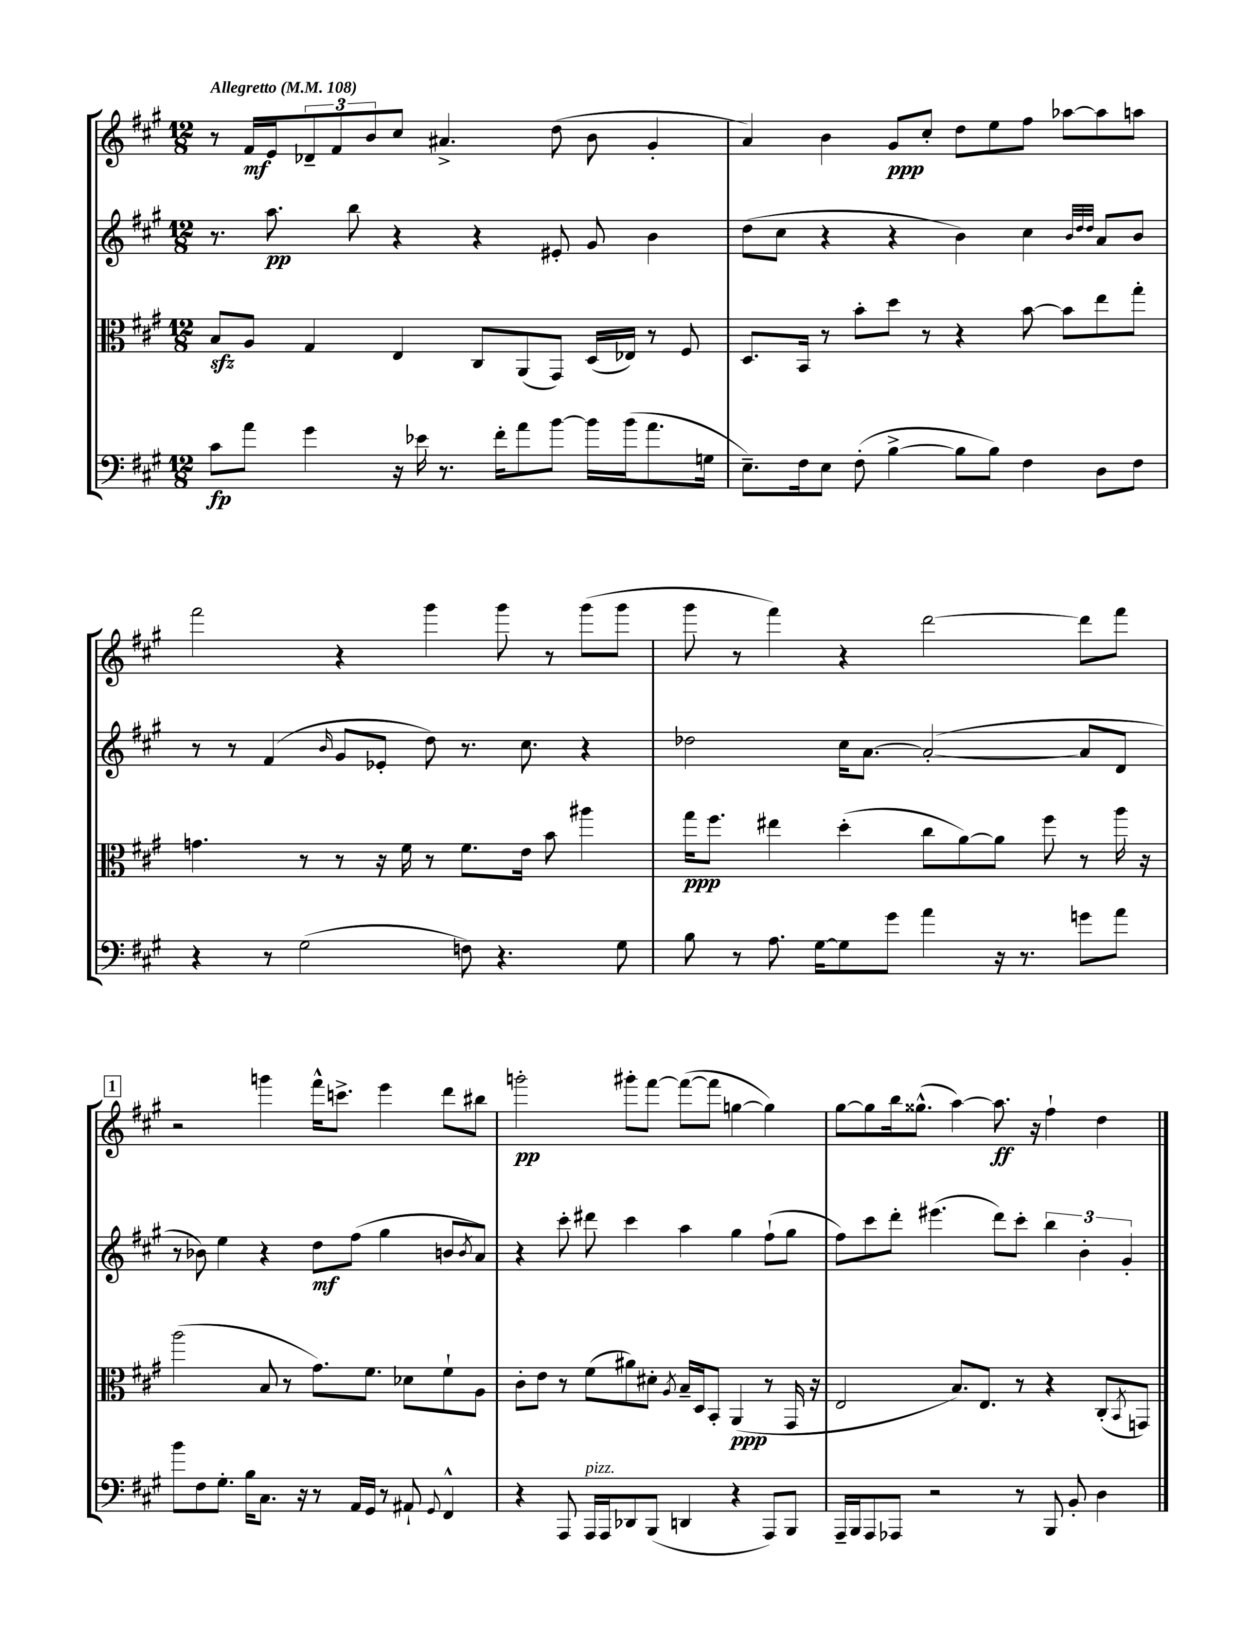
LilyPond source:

<<
\new StaffGroup <<
\new Staff = "s0" {
    \clef treble \key a \major \numericTimeSignature \time 12/8 \tempo "Allegretto" 4 = 108
    r8 fis'16\mf e'16 \tuplet 3/2 { des'8-- fis'8 b'8 } cis''8 ais'4.-> d''8( b'8 gis'4-. |
    a'4) b'4 gis'8\ppp cis''8-. d''8 e''8 fis''8 aes''8~ aes''8 a''8 |
    fis'''2 r4 gis'''4 gis'''8 r8 gis'''8( gis'''8 |
    gis'''8 r8 fis'''4) r4 d'''2~ d'''8 fis'''8 |
    \mark \markup { \box "1" } r2 g'''4 fis'''16-^ c'''8.-> e'''4 d'''8 bis''8 |
    g'''2-.\pp gis'''8-. fis'''8~ fis'''8~( fis'''8 g''4~ g''4) |
    gis''8~ gis''8 b''16 gisis''8.-^( a''4~) a''8.\ff r16 fis''4-! d''4 \bar "|." |
}
\new Staff = "s1" {
    \clef treble \key a \major \numericTimeSignature \time 12/8
    r8. a''8.\pp b''8 r4 r4 eis'8-. gis'8 b'4 |
    d''8( cis''8 r4 r4 b'4) cis''4 \grace { b'32 d''32 d''32 } a'8 b'8 |
    r8 r8 fis'4( \grace { b'16 } gis'8 ees'8-. d''8) r8. cis''8. r4 |
    des''2 cis''16 a'8.~ a'2~-.( a'8 d'8 |
    \mark \markup { \box "1" } r8 bes'8) e''4 r4 d''8\mf fis''8( gis''4 b'8 \acciaccatura { b'8 } a'8) |
    r4 cis'''8-. dis'''8 cis'''4 a''4 gis''4 fis''8-!( gis''8 |
    fis''8) cis'''8 d'''8-. eis'''4.( d'''8) cis'''8-. \tuplet 3/2 { b''4 b'4-. gis'4-. } \bar "|." |
}
\new Staff = "s2" {
    \clef alto \key a \major \numericTimeSignature \time 12/8
    b8\sfz a8 gis4 e4 cis8 a,8( gis,8) d16( ees16) r8 fis8 |
    d8. b,16 r8 b'8-. d''8 r8 r4 b'8~ b'8 e''8 gis''8-. |
    g'4. r8 r8 r16 fis'16 r8 fis'8. e'16 b'8 ais''4 |
    gis''16\ppp fis''8. eis''4 d''4-.( cis''8 a'8~) a'8 fis''8 r8 a''16 r16 |
    \mark \markup { \box "1" } a''2( b8 r8 gis'8.) fis'8. des'8 fis'8-! a8 |
    cis'8-. e'8 r8 fis'8( ais'8) dis'8-. \acciaccatura { a8 } b16-- d16 b,8-. a,4\ppp( r8 gis,16 r16 |
    e2 b8.) e8. r8 r4 cis8-.( \acciaccatura { b,8 } g,8) \bar "|." |
}
\new Staff = "s3" {
    \clef bass \key a \major \numericTimeSignature \time 12/8
    cis'8\fp a'8 gis'4 r16 ees'16 r8. fis'16-. a'8 b'8~ b'16 b'16( a'8. g16 |
    e8.--) fis16 e8 fis8-.( b4~-> b8 b8) fis4 d8 fis8 |
    r4 r8 gis2( f8) r4. gis8 |
    b8 r8 a8. gis16~ gis8 gis'8 a'4 r16 r8. g'8 a'8 |
    \mark \markup { \box "1" } b'8 fis8 gis8.-. b16 cis8. r16 r8 a,16 gis,16 r8 ais,8-! \appoggiatura { gis,8 } fis,4-^ |
    r4 a,,8 a,,16^\markup { \italic "pizz." } a,,16 des,8 b,,8( d,4 r4 a,,8) b,,8 |
    a,,16-- b,,16 a,,8 aes,,8 r2 r8 b,,8 b,8-. d4 \bar "|." |
}
>>
>>
\layout { \context { \Score \remove "Bar_number_engraver" } }
